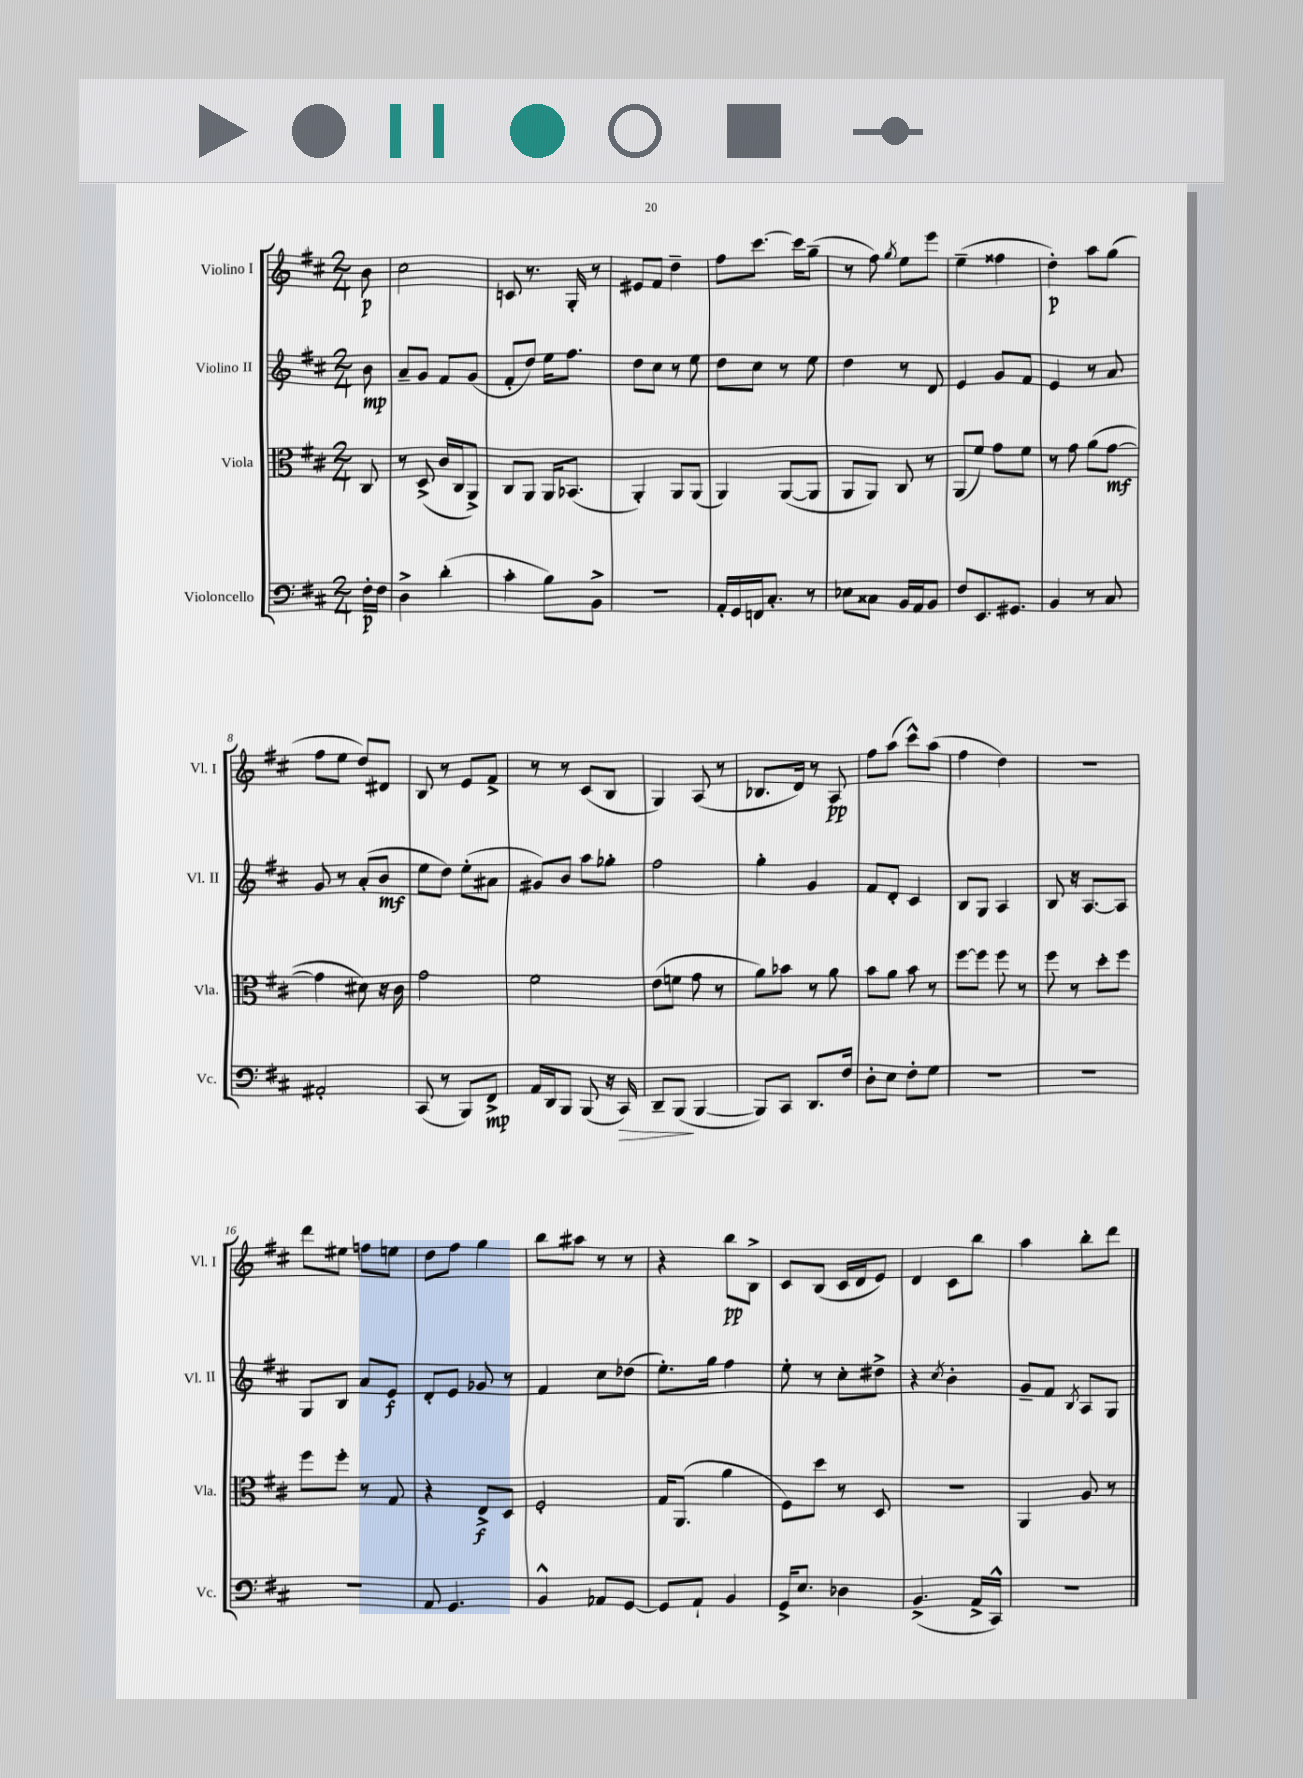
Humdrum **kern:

**kern	**dynam	**kern	**dynam	**kern	**dynam	**kern	**dynam
*part4	*part4	*part3	*part3	*part2	*part2	*part1	*part1
*staff4	*staff4	*staff3	*staff3	*staff2	*staff2	*staff1	*staff1
*I"Violoncello	*	*I"Viola	*	*I"Violino II	*	*I"Violino I	*
*I'Vc.	*	*I'Vla.	*	*I'Vl. II	*	*I'Vl. I	*
*clefF4	*	*clefC3	*	*clefG2	*	*clefG2	*
*k[f#c#]	*	*k[f#c#]	*	*k[f#c#]	*	*k[f#c#]	*
*M2/4	*	*M2/4	*	*M2/4	*	*M2/4	*
=	=	=	=	=	=	=	=
16F#'\LL	p	8C#/	.	8b\	mp	8b\	p
16F#\JJ	.	.	.	.	.	.	.
=1	=1	=1	=1	=1	=1	=1	=1
4D^\	.	8r	.	8a~/L	.	2cc#\	.
.	.	(8D^/	.	8g/J	.	.	.
(4d'\	.	16c#/LL	.	8f#/L	.	.	.
.	.	16C#/J	.	.	.	.	.
.	.	8AA^/J)	.	(8g/J	.	.	.
=2	=2	=2	=2	=2	=2	=2	=2
4c#'\	.	8C#/L	.	8f#'/L	.	8cn/	.
.	.	8AA/J	.	8dd/J)	.	8.r	.
8B\L)	.	16AA/KL	.	16ee\KL	.	.	.
.	.	(8.BB-X/J	.	8.ff#\J	.	16G'/	.
8BB^\J	.	.	.	.	.	8r	.
=3	=3	=3	=3	=3	=3	=3	=3
2r	.	4AA'/)	.	8dd\L	.	8e#X/L	.
.	.	.	.	8cc#\J	.	8f#/J	.
.	.	8AA/L	.	8r	.	4dd~\	.
.	.	(8AA/J	.	8ee\	.	.	.
=4	=4	=4	=4	=4	=4	=4	=4
16AA'/LL	.	4AA/)	.	8dd\L	.	8ff#\L	.
16GG/	.	.	.	.	.	.	.
16FFn/J	.	.	.	8cc#\J	.	[8.ccc#\J	.
8.C#'/J	.	.	.	.	.	.	.
.	.	([8AA/L	.	8r	.	.	.
.	.	.	.	.	.	16ccc#\KL]	.
8r	.	8AA/J]	.	8ee\	.	(8gg~\J	.
=5	=5	=5	=5	=5	=5	=5	=5
8E-X\L	.	8AA/L	.	4dd\	.	8r	.
8C##X\J	.	8AA/J)	.	.	.	8ff#\)	.
.	.	.	.	.	.	8qgg/	.
16BB/LL	.	8C#/	.	8r	.	8ee\L	.
16AA/J	.	.	.	.	.	.	.
8BB/J	.	8r	.	8d/	.	8eee\J	.
=6	=6	=6	=6	=6	=6	=6	=6
8F#/L	.	(8AA/L	.	4e/	.	(4ee~\	.
8.EE/	.	8f#/J)	.	.	.	.	.
.	.	8g\L	.	8g/L	.	4ff##X\	.
8.GG#X/J	.	.	.	.	.	.	.
.	.	8f#\J	.	8f#/J	.	.	.
=7	=7	=7	=7	=7	=7	=7	=7
4BB/	.	8r	.	4e/	.	4dd'\)	p
.	.	8g\	.	.	.	.	.
8r	.	(8a\L	.	8r	.	8aa\L	.
8C#/	.	[8g\J	mf	8a/	.	(8gg\J	.
!!LO:LB:g=z
=8	=8	=8	=8	=8	=8	=8	=8
2AA#X'/	.	4g\]	.	8g/	.	8ff#\L	.
.	.	.	.	8r	.	8ee\J	.
.	.	8d#X\)	.	(8a'/L	.	8dd/L)	.
.	.	16r	.	8b/J	mf	8d#X/J	.
.	.	16c#\	.	.	.	.	.
=9	=9	=9	=9	=9	=9	=9	=9
(8CC#/	.	2g\	.	8ee\L	.	8B/	.
8r	.	.	.	8dd\J)	.	8r	.
8BBB/L)	.	.	.	(8ee'\L	.	8e/L	.
8FF#^/J	mp	.	.	8a#X\J	.	8f#^/J	.
=10	=10	=10	=10	=10	=10	=10	=10
16AA/LL	.	2f#\	.	8g#X/L)	.	8r	.
16DD/J	.	.	.	.	.	.	.
8BBB/J	.	.	.	8b/J	.	8r	.
(8BBB/	.	.	.	8aa\L	.	(8c#/L	.
16r	.	.	.	8gg-X'\J	.	8B/J	.
!	!LO:HP:b	!	!	!	!	!	!
16CC#/)	>	.	.	.	.	.	.
=11	=11	=11	=11	=11	=11	=11	=11
8DD~/L	.	(8e\L	.	2ff#\	.	4G/)	.
(8BBB/J	.	8fn\J	.	.	.	.	.
[4BBB/	]	8g\	.	.	.	(8A/	.
.	.	8r	.	.	.	8r	.
=12	=12	=12	=12	=12	=12	=12	=12
8BBB/L])	.	8a\L)	.	4gg'\	.	8.B-X/L	.
8CC#/J	.	8b-X\J	.	.	.	.	.
.	.	.	.	.	.	16d/Jk)	.
8.DD/L	.	8r	.	4g/	.	8r	.
.	.	8a\	.	.	.	8A/	pp
16F#/Jk	.	.	.	.	.	.	.
=13	=13	=13	=13	=13	=13	=13	=13
8D'\L	.	8b\L	.	8f#/L	.	8ff#\L	.
8E\J	.	8a\J	.	8d'/J	.	(8aa\J	.
8F#'\L	.	8b\	.	4c#/	.	8ccc#^^\L)	.
8G\J	.	8r	.	.	.	(8aa\J	.
=14	=14	=14	=14	=14	=14	=14	=14
2r	.	[8ff#\L	.	8B/L	.	4ff#\	.
.	.	8ff#\J]	.	8G/J	.	.	.
.	.	8ff#\	.	4A/	.	4dd\)	.
.	.	8r	.	.	.	.	.
=15	=15	=15	=15	=15	=15	=15	=15
2r	.	8ff#\	.	8B/	.	2r	.
.	.	8r	.	16r	.	.	.
.	.	.	.	[8.A/L	.	.	.
.	.	8dd'\L	.	.	.	.	.
.	.	8ff#\J	.	8A/J]	.	.	.
!!LO:LB:g=z
=16	=16	=16	=16	=16	=16	=16	=16
2r	.	8ff#\L	.	8G/L	.	8ddd\L	.
.	.	8ff#'\J	.	8B/J	.	8ee#X\J	.
.	.	8r	.	8a/L	.	8ffn\L	.
.	.	8G/	.	8e/J	f	8een\J	.
=17	=17	=17	=17	=17	=17	=17	=17
8AA/	.	4r	.	8d'/L	.	8dd\L	.
4.GG/	.	.	.	8e/J	.	8ff#\J	.
.	.	8E^/L	f	8g-X/	.	4gg\	.
.	.	8D/J	.	8r	.	.	.
=18	=18	=18	=18	=18	=18	=18	=18
4BB^^/	.	2F#'/	.	4f#/	.	8bb\L	.
.	.	.	.	.	.	8aa#X\J	.
8AA-X/L	.	.	.	8cc#\L	.	8r	.
[8GG/J	.	.	.	(8dd-X\J	.	8r	.
=19	=19	=19	=19	=19	=19	=19	=19
8GG/L]	.	16G/KL	.	8.ee'\L)	.	4r	.
.	.	(8.AA/J	.	.	.	.	.
8AA`/J	.	.	.	.	.	.	.
.	.	.	.	16gg\Jk	.	.	.
4BB/	.	4a\	.	4ff#\	.	8bb\L	pp
.	.	.	.	.	.	8B^\J	.
=20	=20	=20	=20	=20	=20	=20	=20
16GG^/KL	.	8F#\L)	.	8ee'\	.	8c#/L	.
8.E/J	.	.	.	.	.	.	.
.	.	8dd\J	.	8r	.	(8B/J	.
4D-X\	.	8r	.	8cc#'\L	.	16c#/LL	.
.	.	.	.	.	.	16d/J	.
.	.	8D/	.	8dd#X^\J	.	8e/J)	.
=21	=21	=21	=21	=21	=21	=21	=21
(4.BB^/	.	2r	.	4r	.	4d/	.
.	.	.	.	8qcc#/	.	.	.
.	.	.	.	4b'\	.	8c#\L	.
16AA^/LL	.	.	.	.	.	8bb\J	.
16CC#^^/JJ)	.	.	.	.	.	.	.
=22	=22	=22	=22	=22	=22	=22	=22
2r	.	4AA/	.	8g~/L	.	4aa\	.
.	.	.	.	8f#/J	.	.	.
.	.	.	.	8qB/	.	.	.
.	.	8A/	.	8A/L	.	8bb'\L	.
.	.	8r	.	8G/J	.	8ddd\J	.
==	==	==	==	==	==	==	==
*-	*-	*-	*-	*-	*-	*-	*-
